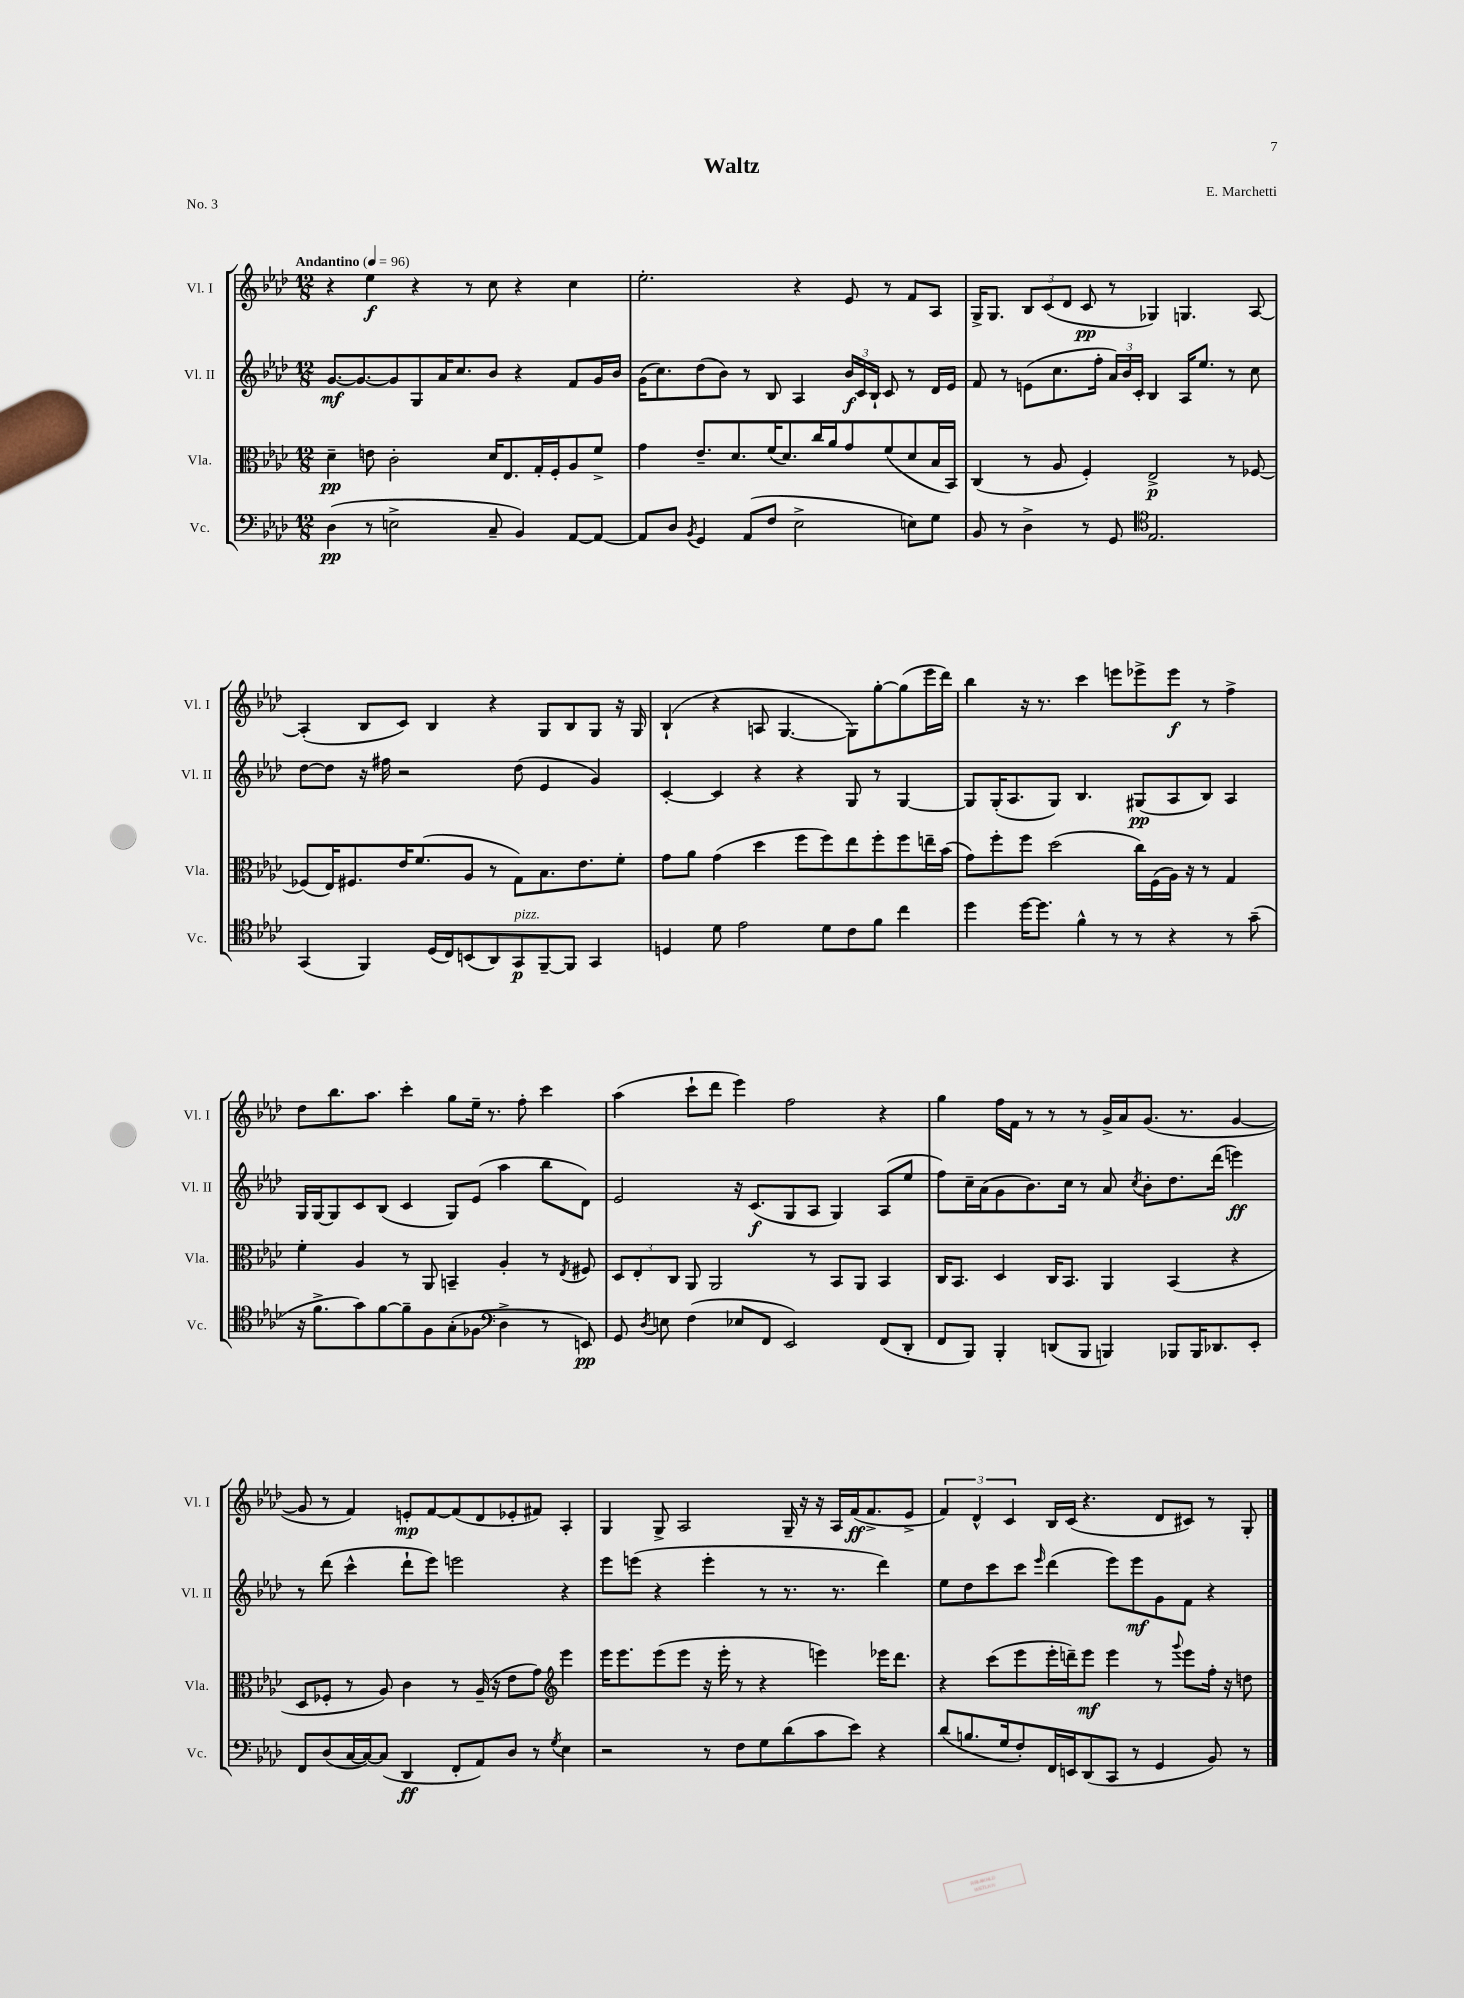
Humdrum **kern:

**kern	**kern	**kern	**kern
*staff4	*staff3	*staff2	*staff1
*clefF4	*clefC3	*clefG2	*clefG2
*k[b-e-a-d-]	*k[b-e-a-d-]	*k[b-e-a-d-]	*k[b-e-a-d-]
*M12/8	*M12/8	*M12/8	*M12/8
*MM96	*MM96	*MM96	*MM96
(4D-	4d-~	[8.g	4r
.	.	8.g_	.
8r	8e	.	4ee-
2E^	2c'	8g]	.
.	.	8G	4r
.	.	16a-	.
.	.	8.cc	.
.	.	.	8r
8C~	16d-	8b-	8cc
.	8.E-	.	.
4BB-)	.	4r	4r
.	16G'	.	.
.	16F'	.	.
[8AA-	8A-	8f	4cc
8AA-_	8f^	16g	.
.	.	16b-	.
=	=	=	=
8AA-]	4g	(16g	2.ee-'
.	.	8.cc)	.
8D-	.	.	.
8qBB-	.	.	.
4GG	8.e-~	(8dd-	.
.	.	8b-)	.
.	8.d-	.	.
(8AA-	.	8r	.
8F	(16f	8B-	.
.	8.d-)	.	.
2E-^	.	4A-	4r
.	16cc	.	.
.	16a-	.	.
.	8g	24b-	8e-
.	.	24c	.
.	.	24B-`	.
.	(8f	8c	8r
8E)	8d-	8r	8f
8G	16B-	16d-	8A-
.	16BB-)	16e-	.
=	=	=	=
8BB-	(4C	8f	16G^
.	.	.	8.G
8r	.	8r	.
4D-^	8r	(8e	12B-
.	.	.	(12c
.	8A-	8.cc	.
.	.	.	12d-
8r	4F')	.	8c
.	.	16ff'	.
8GG	.	24a-)	8r
.	.	24b-	.
.	.	24c'	.
*clefC4	*	*	*
2.E-	2E-^	4B-	4G-)
.	.	16A-	4.G
.	.	8.ee-	.
.	8r	8r	.
.	[8F-	8cc	[8A-
=	=	=	=
(4GG	(8F-]	[8dd-	(4A-']
.	16E-)	8dd-]	.
.	8.F#	.	.
4FF)	.	16r	8B-
.	.	16ff#	.
.	16e-	2r	8c)
.	(8.f	.	.
(16D-	.	.	4B-
16C)	.	.	.
(8BB	8A-	.	.
8AA-)	8r	.	4r
8GG	8G)	(8dd-	.
[8FF~	8.B-	4e-	8G
8FF]	.	.	8B-
.	8.e-	.	.
4GG	.	4g)	8G
.	8f'	.	16r
.	.	.	16G
=	=	=	=
4D	8g	[4c'	(4B-`
.	8a-	.	.
8d-	(4g	4c]	4r
2e-	.	.	.
.	4dd-	4r	8A
.	.	.	[4.G
.	8ff	4r	.
8d-	8ff)	.	.
8c	8ee-	8G	8G])
8f	8ff'	8r	[8gg'
4cc	8ff	[4G	(8gg]
.	16ee~	.	16eee-
.	(16b-	.	16ddd-)
=	=	=	=
4dd-	8g)	8G]	4bb-
.	8ff'	(16G'	.
.	.	8.A-	.
[16dd-	8ff	.	16r
8.dd-]	.	.	8.r
.	(2dd-	8G)	.
4f^^	.	4.B-	4ccc
8r	.	.	8eee
8r	16cc)	(8G#	8eee-^
.	(16F	.	.
4r	16A-)	8A-	8eee-
.	16r	.	.
.	8r	8B-)	8r
8r	4G	4A-	4ff^
(8g~	.	.	.
=	=	=	=
16r	4f'	16G	8dd-
8.f^	.	[16G	.
.	.	8G]	8.bb-
8g)	4A-	8c	.
.	.	.	8.aa-
[8f	.	(8B-	.
8f~]	8r	4c	4ccc'
8F	8AA-	.	.
(8G'	4BB~	8G)	8gg
8F-	.	(8e-	16ee-~
.	.	.	8.r
*clefF4	*	*	*
4D-^	4A-'	4aa-	.
.	.	.	8ff'
8r	8r	8bb-	4ccc
.	8qE-	.	.
8EE)	8F#	8d-)	.
=	=	=	=
8GG	12D-	2e-	(4aa-
.	12E-'	.	.
8qD-	.	.	.
8E	.	.	.
.	12C	.	.
(4F	8AA-	.	8ccc`
.	2AA-	.	8ddd-
8E-	.	16r	4eee-)
.	.	(8.c	.
8FF	.	.	.
2EE-)	.	8G	2ff
.	8r	8A-	.
.	8BB-	4G)	.
.	8AA-	.	.
(8FF	4BB-	(8A-	4r
8DD-'	.	8ee-	.
=	=	=	=
8FF	16C	8ff)	4gg
.	8.BB-	.	.
8BBB-)	.	16cc~	.
.	.	(16a-	.
4BBB-'	4D-	8g	16ff
.	.	.	16f
.	.	8.b-)	8r
(8DD	16C	.	8r
.	8.BB-	16cc	.
8BBB-	.	8r	8r
4BBB)	4AA-	8a-	16g^
.	.	.	16a-
.	.	8qcc	.
.	.	8b-'	(8.g
8BBB-	(4BB-	8.dd-	.
.	.	.	8.r
16BBB-	.	.	.
8.DD-	.	(16ddd-	.
.	4r	4eee)	[4g
8EE-'	.	.	.
=	=	=	=
8FF	8D-	8r	8g]
(8D-	8F-'	(8ddd-	8r
[16C	8r	4ccc^^	4f)
16C_)	.	.	.
(8C]	8A-)	.	.
4DD-	4c	8ddd-`	8e'
.	.	8eee-)	[8f
8FF'	8r	2eee	(8f]
8AA-)	(16A-~	.	8d-
.	16r	.	.
8D-	8e-	.	8e-'
8r	8g)	.	8f#)
*	*clefG2	*	*
8qG	.	.	.
4E-	4eee-	4r	4A-'
=	=	=	=
2r	16eee-	8eee-	4G
.	8.eee-	.	.
.	.	(8eee	.
.	(8eee-	4r	8G^
.	8eee-	.	2A-
8r	16r	4eee'	.
.	16eee-'	.	.
8F	8r	.	.
8G	4r	8r	.
(8d-	.	8.r	16G~
.	.	.	16r
8c	4eee)	.	16r
.	.	8.r	16A-
8e-)	.	.	(16f
.	.	.	8.f^
4r	16eee-	4ddd-)	.
.	8.ddd-	.	.
.	.	.	8e-^
=	=	=	=
(8d-	4r	8ee-	6f)
8.B	.	8dd-	.
.	.	.	6d-^^
.	(8ccc	8ccc	.
16G	.	.	.
.	.	.	6c
8F')	8eee-	8ccc	.
.	.	16qqeee-	.
16FF	16eee-'	(4ddd-	16B-
16EE	16ddd~)	.	(16c
(8DD-	8eee-	.	4.r
8CC	4eee-	8eee-)	.
8r	.	8eee-	.
4GG	8r	8g	8d-
.	8qqggg	.	.
.	8eee-	8f	8c#)
8BB-)	16ff'	4r	8r
.	16r	.	.
8r	8dd	.	8G'
==	==	==	==
*-	*-	*-	*-
